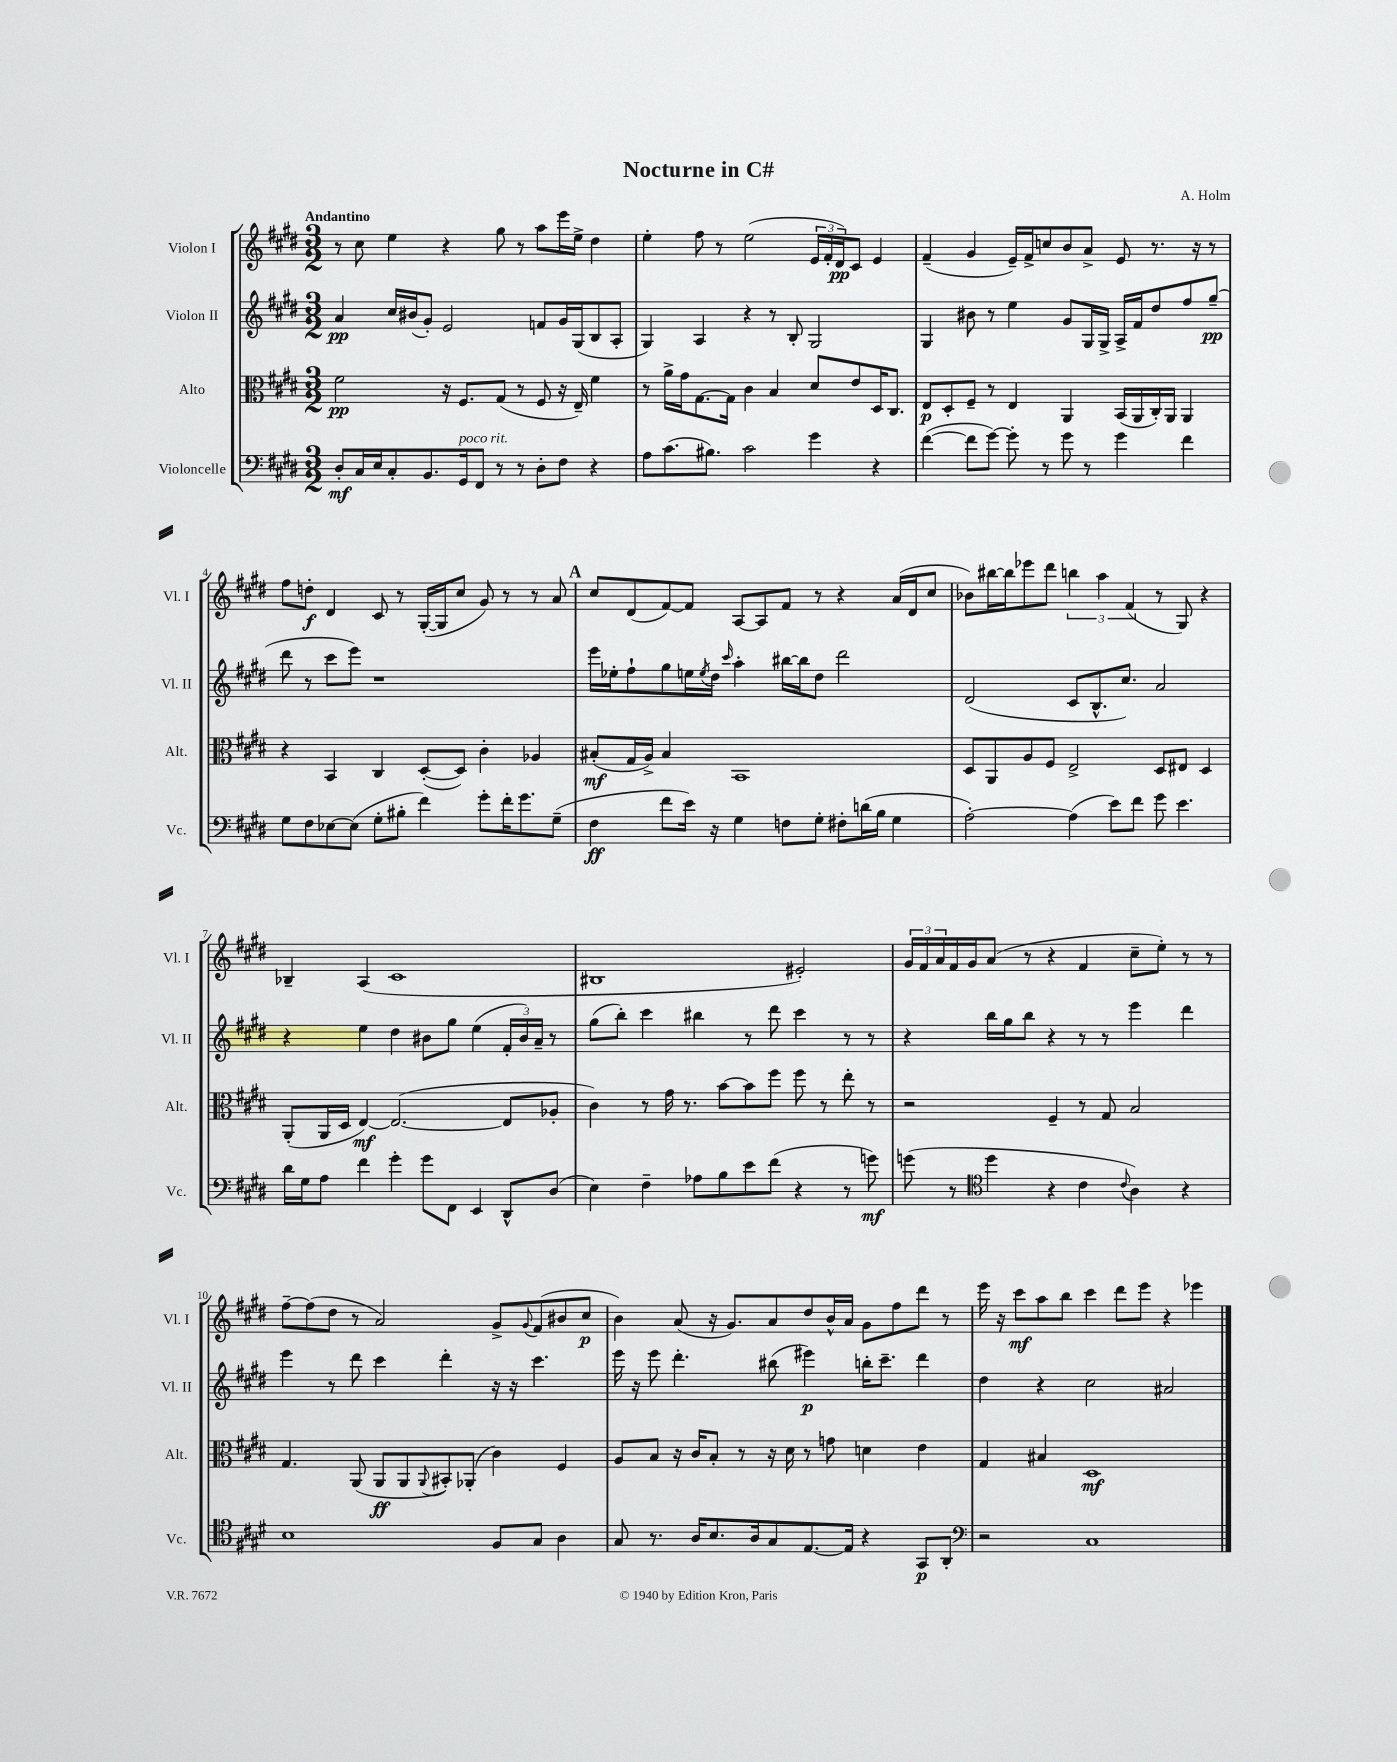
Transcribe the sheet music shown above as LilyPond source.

\header { title = "Nocturne in C#" composer = "A. Holm" }
<<
\new StaffGroup <<
\new Staff = "s0" \with { instrumentName = "Violon I" shortInstrumentName = "Vl. I" } {
    \clef treble \key e \major \numericTimeSignature \time 3/2 \tempo "Andantino"
    r8 cis''8 e''4 r4 gis''8 r8 a''8 e'''16 e''16-> dis''4 |
    e''4-. fis''8 r8 e''2( \tuplet 3/2 { e'16 fis'16-. dis'16\pp) } cis'8 e'4 |
    fis'4--( gis'4 e'16--) fis'16-> c''8 b'8 a'8-> e'8 r8. r16 r8 |
    fis''8 d''8-.\f dis'4 cis'8 r8 gis16~-.( gis16 cis''8 gis'8) r8 r8 a'8 |
    \mark \markup { \bold "A" } cis''8 dis'8( fis'8~) fis'8 a8~ a8 fis'8 r8 r4 a'16( dis'16 cis''8 |
    bes'8) bis''16~ bis''16 ees'''8 dis'''8 \tuplet 3/2 { b''4 a''4 fis'4( } r8 gis8) r4 |
    bes4-- a4( cis'1 |
    bis1 eis'2-.) |
    \tuplet 3/2 { gis'16 fis'16 a'16 } fis'16 gis'16 a'8( r8 r4 fis'4 cis''8-- e''8-.) r8 r8 |
    fis''8~-- fis''8( dis''8 r8 a'2) gis'8-> \appoggiatura { gis'8 } fis'8( bis'8 cis''8\p |
    b'4) a'8( r16 gis'8.) a'8 dis''8 b'16-^ a'16 gis'8 fis''8 dis'''8 r8 |
    e'''16 r16 cis'''8\mf a''8 b''8 cis'''4 dis'''8 e'''8 r4 ees'''4 \bar "|." |
}
\new Staff = "s1" \with { instrumentName = "Violon II" shortInstrumentName = "Vl. II" } {
    \clef treble \key e \major \numericTimeSignature \time 3/2
    a'4\pp cis''16 bis'16( gis'8-.) e'2 f'8 gis'16 gis16( b8 a8-. |
    gis4) a4 r4 r8 b8-. gis2 |
    gis4 bis'8 r8 e''4 gis'8 gis16 gis16-> a16-> fis'16 dis''8 fis''8 gis''8--\pp( |
    dis'''8 r8 cis'''8 e'''8) r1 |
    \mark \markup { \bold "A" } e'''16 ees''16-. fis''8-! gis''8 e''16 \acciaccatura { e''8 } dis''16 \grace { cis'''16 } a''4-. bis''16~ bis''16 dis''8 dis'''2 |
    dis'2( cis'8 b8.-^ cis''8.) a'2 |
    r4 e''4 dis''4 bis'8 gis''8 e''4( \tuplet 3/2 { fis'16-. bis'16) a'16-- } r8 |
    gis''8( b''8-.) cis'''4 bis''4 r8 dis'''8 cis'''4 r8 r8 |
    r4 b''16 gis''16 b''8 r4 r8 r8 e'''4 dis'''4 |
    e'''4 r8 dis'''8 cis'''4 dis'''4-. r16 r16 cis'''4. |
    e'''16 r16 e'''8 dis'''4.-. bis''8( eis'''4\p) b''16-. cis'''8.-- dis'''4 |
    dis''4 r4 cis''2 ais'2 \bar "|." |
}
\new Staff = "s2" \with { instrumentName = "Alto" shortInstrumentName = "Alt." } {
    \clef alto \key e \major \numericTimeSignature \time 3/2
    fis'2\pp r16 fis8. gis8( r8 fis8 r16 e16--) fis'4 |
    r8 a'16-> gis'16 gis8.~ gis16 cis'4 b4 dis'8 e'8 dis16 cis8. |
    e8\p dis8-. fis8-- r8 e4 a,4 b,16( a,16 cis16-.) a,16 a,4 |
    r4 b,4 cis4 dis8~-.( dis8) cis'4-. aes4 |
    \mark \markup { \bold "A" } bis8-.\mf( gis16 a16->) bis4 b,1 |
    dis8 a,8 a8 fis8 e2-> dis8 eis8 dis4 |
    a,8-.( a,16 dis16 e4~\mf) e2.~( e8 aes8-. |
    cis'4) r8 gis'16 r8. b'8~ b'8 fis''8 fis''8 r8 e''8-. r8 |
    r2 fis4-- r8 gis8 b2 |
    gis4. a,8( a,8\ff a,8 \appoggiatura { a,8 } bis,8-.) aes,8-.( cis'4) fis4 |
    a8 b8 r16 cis'16 b8-. r8 r16 dis'16 r8 g'8 d'4 e'4 |
    gis4 bis4 dis1\mf \bar "|." |
}
\new Staff = "s3" \with { instrumentName = "Violoncelle" shortInstrumentName = "Vc." } {
    \clef bass \key e \major \numericTimeSignature \time 3/2
    dis8-.\mf cis16 e16 cis8-. b,8. gis,16^\markup { \italic "poco rit." } fis,8 r8 r8 dis8-. fis8 r4 |
    a8 cis'8.( bis8.) cis'2 gis'4 r4 |
    fis'4~( fis'8 gis'8~) gis'8-. r8 gis'8 r8 gis'4 fis'4 |
    gis8 fis8 ees8~ ees8( gis8-. bis8-. fis'4) gis'8-. fis'16-. gis'8. gis8--( |
    \mark \markup { \bold "A" } fis4\ff fis'8 e'16) r16 gis4 f8 gis8-. fis8-. d'16( b16 gis4 |
    a2~-.) a4( e'8) fis'8 gis'8 e'4. |
    dis'16 gis16 a8 fis'4 gis'4-. gis'8 fis,8 e,4 dis,8-^ dis8( |
    e4) fis4-- aes8 b8 e'8 fis'8( r4 r8 g'8\mf) |
    g'8( r8 \clef tenor dis''4 r4 cis'4 \appoggiatura { cis'8 } a4) r4 |
    b1 fis8 gis8 a4 |
    gis8 r8. a16 b8. a16 gis8 e8.~ e16 r4 gis,8\p a,8-. |
    \clef bass r2 cis1 \bar "|." |
}
>>
>>
